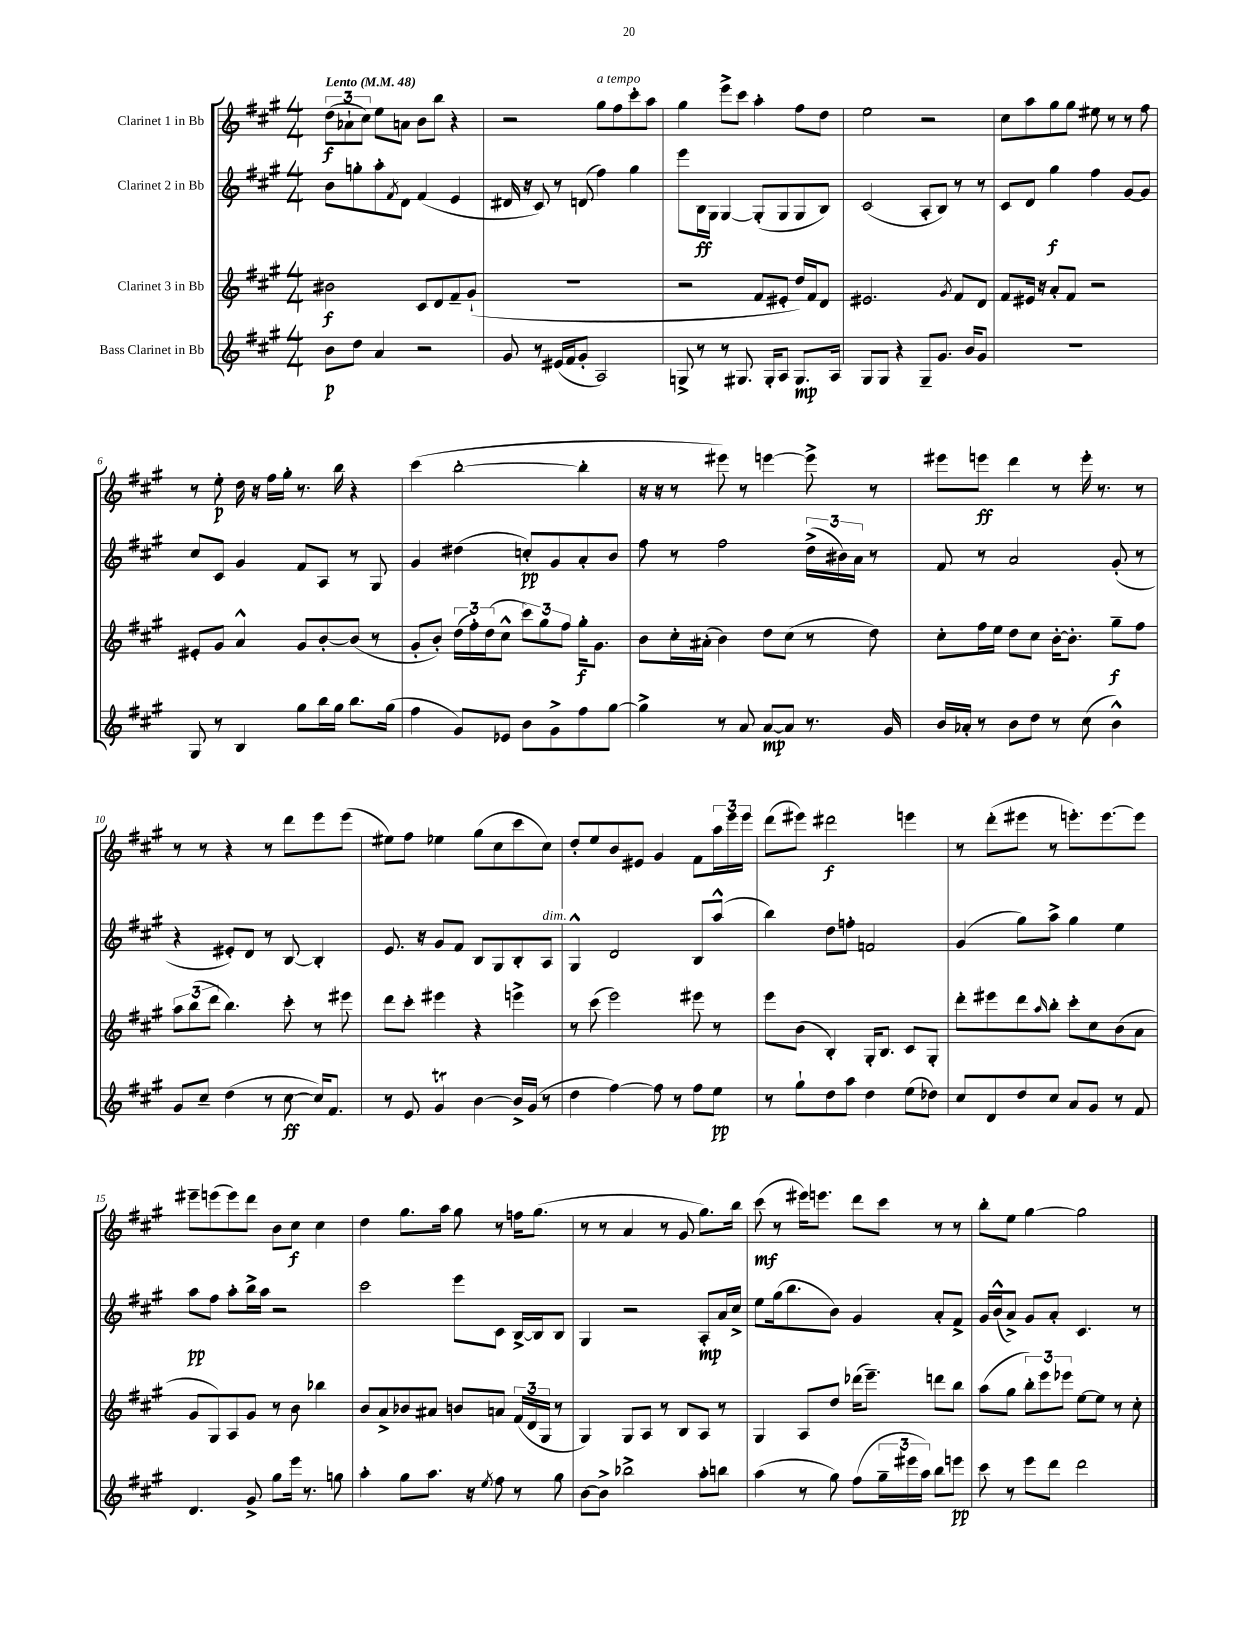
<<
\new StaffGroup <<
\new Staff = "s0" \with { instrumentName = "Clarinet 1 in Bb" } {
    \clef treble \key a \major \numericTimeSignature \time 4/4 \tempo "Lento" 4 = 48
    \tuplet 3/2 { d''8\f( aes'8-! cis''8) } e''8 a'8 b'8 b''8 r4 |
    r2 gis''8^\markup { \italic "a tempo" } fis''8 cis'''8-. a''8 |
    gis''4 e'''8-> cis'''8 a''4-. fis''8 d''8 |
    e''2 r2 |
    cis''8 a''8 gis''8 gis''8 eis''8 r8 r8 fis''8 |
    r8 e''8-.\p d''16 r16 fis''16 gis''16-. r8. b''16 r4 |
    cis'''4( b''2~-. b''4-. |
    r16 r16 r8 eis'''8) r8 e'''4~ e'''8-> r8 |
    eis'''8 e'''8\ff d'''4 r8 e'''16-. r8. r8 |
    r8 r8 r4 r8 d'''8 e'''8 e'''8( |
    eis''8) fis''8 ees''4 gis''8( cis''8 cis'''8 cis''8) |
    d''8-. e''8 b'8 eis'8 gis'4 fis'8 \tuplet 3/2 { a''16 e'''16 e'''16 } |
    d'''8( eis'''8) dis'''2\f e'''4 |
    r8 d'''8-.( eis'''8 r8 e'''8.-.) e'''8.~ e'''8 |
    eis'''8-- e'''8( e'''8) d'''8 b'8 cis''8\f cis''4 |
    d''4 gis''8. a''16 gis''8 r8 f''16 gis''8.( |
    r8 r8 a'4 r8 gis'8 gis''8.) b''16 |
    cis'''8\mf( r8 eis'''16) e'''8. d'''8 cis'''8 r8 r8 |
    b''8-. e''8 gis''4~ gis''2 \bar "|." |
}
\new Staff = "s1" \with { instrumentName = "Clarinet 2 in Bb" } {
    \clef treble \key a \major \numericTimeSignature \time 4/4
    b'8 g''8-. a''8-. \acciaccatura { fis'8 } d'8 fis'4( e'4 |
    dis'16 r16 cis'8) r8 d'8( fis''4) gis''4 |
    e'''8 b16\ff gis16 gis4~ gis8-.( gis8 gis8 b8) |
    cis'2( a8-. b8) r8 r8 |
    cis'8 d'8 gis''4\f fis''4 gis'8~ gis'8 |
    cis''8 cis'8 gis'4 fis'8 a8 r8 gis8 |
    gis'4 dis''4( c''8-.\pp) gis'8 a'8-. b'8 |
    fis''8 r8 fis''2 \tuplet 3/2 { d''16->( bis'16) a'16 } r8 |
    fis'8 r8 a'2 gis'8-.( r8 |
    r4 eis'8-.) d'8 r8 b8~ b4-. |
    e'8. r16 gis'8 fis'8 b8 gis8 b8-. a8^\markup { \italic "dim." } |
    gis4-^ d'2 b8 a''8-^( |
    b''4) d''8 f''8-. f'2 |
    gis'4( gis''8) a''8-> gis''4 e''4 |
    a''8\pp fis''8 a''8-. b''16-> a''16 r2 |
    cis'''2 e'''8 cis'8 b16~-> b16 b8 |
    gis4 r2 a8-.\mp a'16 cis''16-> |
    e''8 gis''16( b''8. b'8) gis'4 a'8-. fis'8-> |
    gis'16 b'16-^( a'8->) gis'8 a'8-. cis'4. r8 \bar "|." |
}
\new Staff = "s2" \with { instrumentName = "Clarinet 3 in Bb" } {
    \clef treble \key a \major \numericTimeSignature \time 4/4
    bis'2\f cis'8 d'8 fis'8-- gis'8-!( |
    r1 |
    r2 fis'8 eis'8-. d''16) fis'16 d'8 |
    eis'2. \acciaccatura { gis'8 } fis'8 d'8 |
    fis'8 eis'16 r16 a'8-. fis'8 r2 |
    eis'8-. gis'8 a'4-^ gis'8 b'8~-. b'8( r8 |
    gis'8-. b'8-.) \tuplet 3/2 { d''16( fis''16-.) d''16( } cis''8-^ \tuplet 3/2 { cis'''8) gis''8 fis''8 } gis''16-.\f gis'8. |
    b'8 cis''16-. ais'16-.( b'4) d''8 cis''8( r8 d''8) |
    cis''8-. fis''16 e''16 d''8 cis''8 b'16~-. b'8.-. gis''8--\f fis''8 |
    \tuplet 3/2 { a''8 b''8( d'''8 } b''4.) cis'''8-. r8 eis'''8 |
    d'''8 cis'''8-. eis'''4 r4 e'''4-> |
    r8 cis'''8( e'''2) eis'''8 r8 |
    e'''8 b'8( b4-.) gis16-. b8. cis'8 gis8-. |
    d'''8-. eis'''8 d'''8 \grace { a''16 } b''8-. cis'''8-. cis''8 b'8( a'8 |
    gis'8 gis8) a8 gis'8 r8 b'8 bes''4 |
    b'8 a'8-> bes'8 ais'8 b'8 a'8 \tuplet 3/2 { fis'16( d'16 gis16 } r8 |
    gis4) gis8 a8 r8 b8 a8 r8 |
    gis4 a8 d''8 des'''16( e'''8.--) d'''8 b''8 |
    a''8( gis''8 \tuplet 3/2 { b''8-.) e'''8 ees'''8 } e''8~ e''8 r8 cis''8-. \bar "|." |
}
\new Staff = "s3" \with { instrumentName = "Bass Clarinet in Bb" } {
    \clef treble \key a \major \numericTimeSignature \time 4/4
    b'8\p d''8 a'4 r2 |
    gis'8 r8 eis'16( fis'16 gis'8-. a2) |
    g8-> r8 r8 gis8. gis16-. a8 gis8.\mp a16 |
    gis8 gis8 r4 gis8-- gis'8. b'16 gis'8 |
    R1 |
    gis8 r8 b4 gis''8 b''16 gis''16 b''8. gis''16( |
    fis''4 gis'8) ees'8 b'8 gis'8-> fis''8 gis''8~ |
    gis''4-> r8 a'8 a'8~\mp a'8 r8. gis'16 |
    b'16 aes'16-. r8 b'8 d''8 r8 cis''8( b'4-^) |
    gis'8 cis''8-- d''4( r8 cis''8~\ff cis''16) fis'8. |
    r8 e'8 gis'4\trill b'4~ b'16-> gis'16( r8 |
    d''4 fis''4~) fis''8 r8 fis''8 e''8\pp |
    r8 gis''8-! d''8 a''8 d''4 e''8( des''8) |
    cis''8 d'8 d''8 cis''8 a'8 gis'8 r8 fis'8 |
    d'4. gis'8-> gis''8 e'''16 r8. g''8 |
    a''4-. gis''8 a''8. r16 \acciaccatura { e''8 } fis''8 r8 gis''8 |
    b'8~ b'8-> bes''2-> a''8-. b''8 |
    a''4( r8 gis''8) fis''8( \tuplet 3/2 { gis''16-- eis'''16 a''16) } b''8 e'''8\pp |
    cis'''8 r8 e'''8 d'''8 d'''2 \bar "|." |
}
>>
>>
